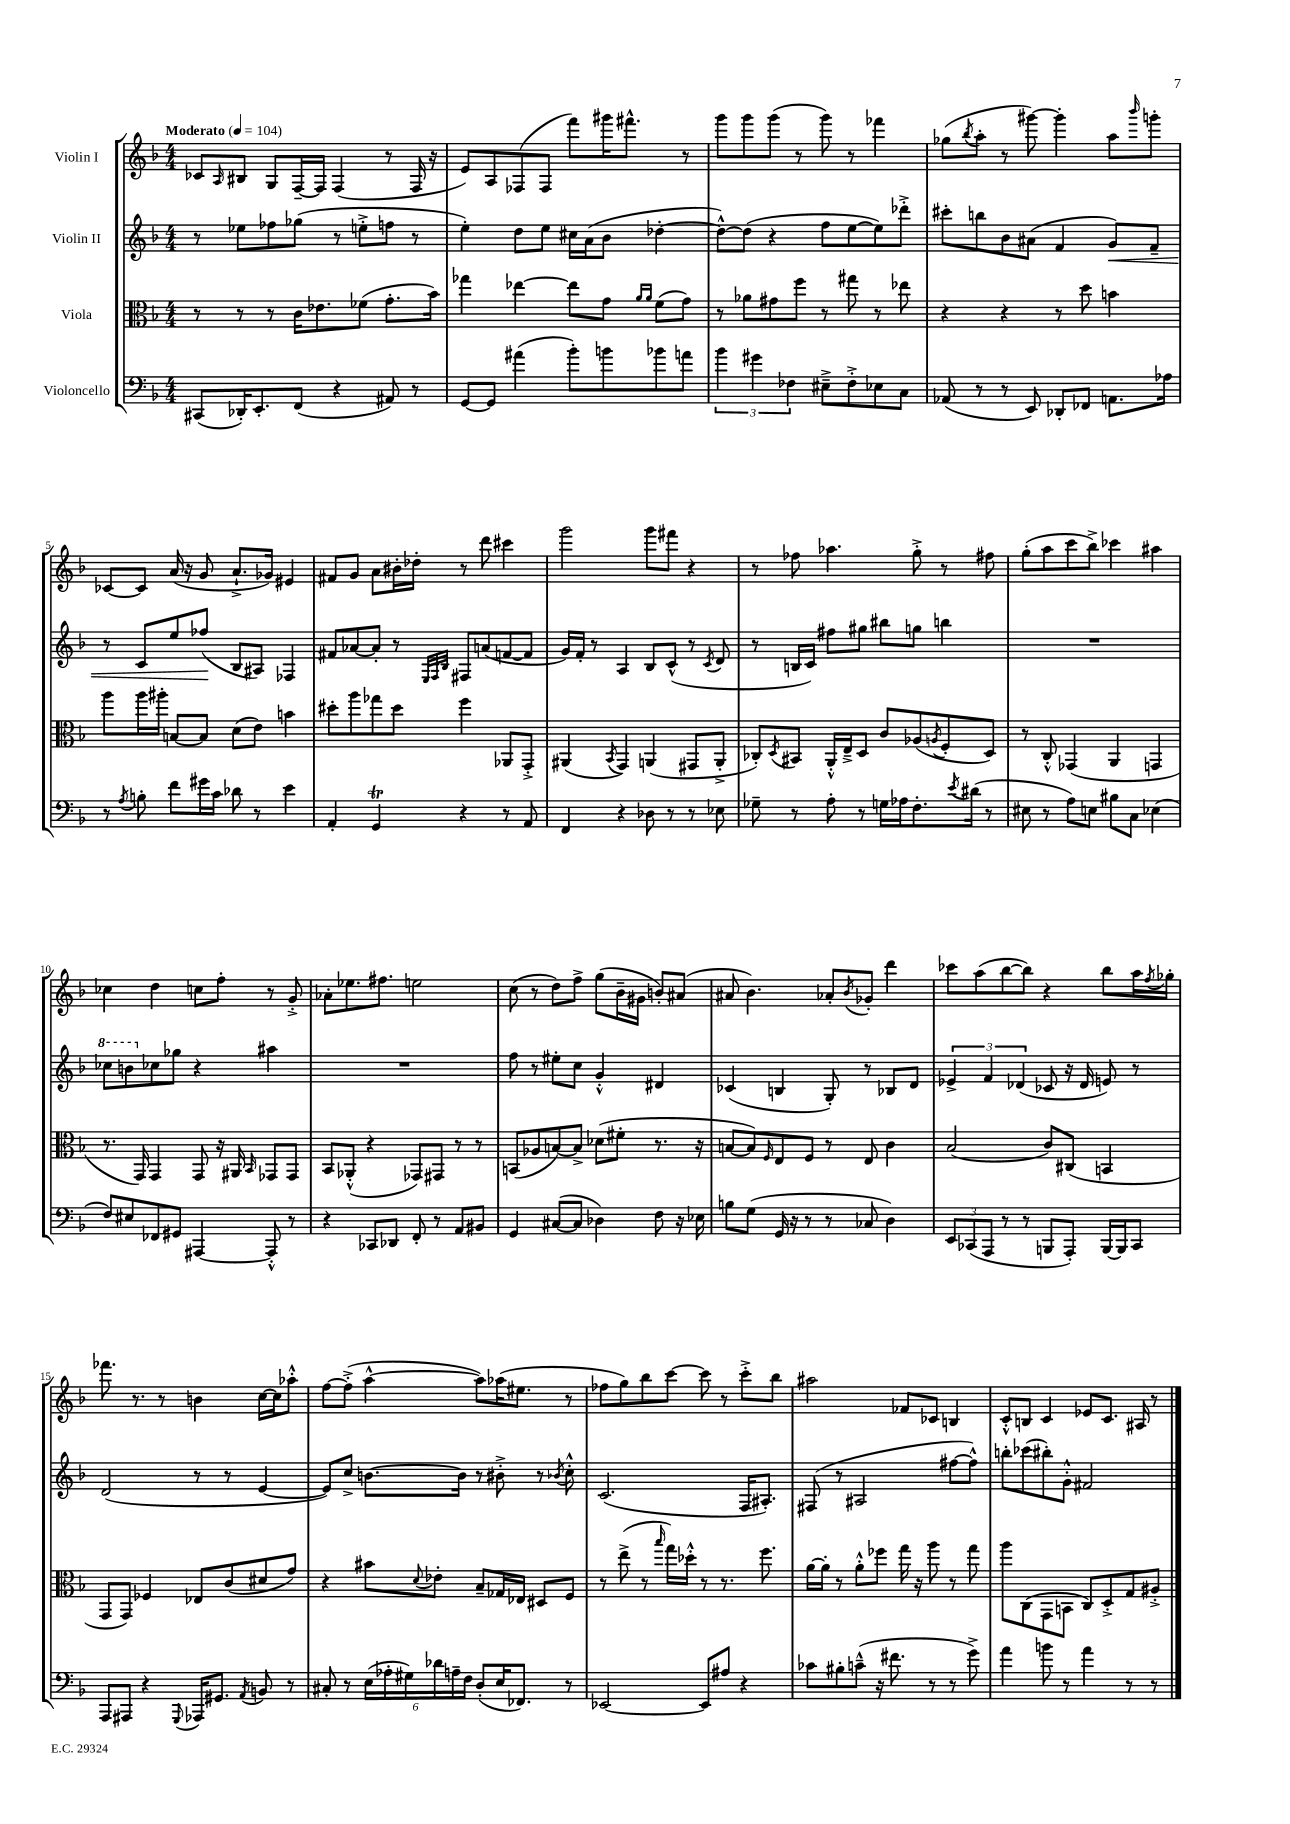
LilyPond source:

<<
\new StaffGroup <<
\new Staff = "s0" \with { instrumentName = "Violin I" } {
    \clef treble \key f \major \numericTimeSignature \time 4/4 \tempo "Moderato" 4 = 104
    ces'8 \grace { a16 } bis8 g8 f16~-- f16 f4( r8 f16 r16 |
    e'8) a8 fes8( fes8 f'''8) gis'''16 fis'''8.-^ r8 |
    g'''8 g'''8 g'''8( r8 g'''8) r8 fes'''4 |
    ges''8( \acciaccatura { bes''8 } a''8-. r8 gis'''8~) gis'''4-. a''8 \grace { bes'''16 } g'''8-. |
    ces'8~ ces'8 a'16( r16 g'8 a'8.-!-> ges'16) eis'4 |
    fis'8 g'8 a'8 bis'16-. des''16-. r8 d'''8 cis'''4 |
    g'''2 g'''8 fis'''8 r4 |
    r8 fes''8 aes''4. g''8-.-> r8 fis''8 |
    g''8-.( a''8 c'''8 bes''8->) ces'''4 ais''4 |
    ces''4 d''4 c''8 f''8-. r8 g'8-.-> |
    aes'8-. ees''8. fis''8. e''2 |
    c''8( r8 d''8) f''8-> g''8( bes'16-- gis'16 b'8-.) ais'8( |
    ais'8 bes'4.) aes'8-. \acciaccatura { bes'8 } ges'8-. d'''4 |
    ces'''8 a''8( bes''8~ bes''8) r4 bes''8 a''16 \acciaccatura { f''8 } ges''16-. |
    fes'''8. r8. r8 b'4 c''16~ c''16 aes''8-.-^ |
    f''8~ f''8-.->( a''4~-^ a''8) aes''16( eis''8. r8 |
    fes''8 g''8) bes''8 c'''8~ c'''8 r8 c'''8-.-> bes''8 |
    ais''2 fes'8 ces'8 b4 |
    c'8-.-^ b8 c'4 ees'8 c'8. ais16 r8 \bar "|." |
}
\new Staff = "s1" \with { instrumentName = "Violin II" } {
    \clef treble \key f \major \numericTimeSignature \time 4/4
    r8 ees''8 fes''8 ges''8( r8 e''8-.-> f''8 r8 |
    e''4-.) d''8 e''8 cis''16 a'16( bes'8 des''4~-. |
    des''8~-^) des''8( r4 f''8 e''8~ e''8) des'''8-.-> |
    cis'''8-. b''8 bes'8 ais'8( f'4 g'8\<) f'8-- |
    r8 c'8 e''8 fes''8\!( bes8 ais8) fes4 |
    fis'8 aes'8~ aes'8-. r8 \grace { e32 f32 bes32 } fis8 a'8( f'8~ f'8 |
    g'16) f'16-. r8 a4 bes8 c'8-^( r8 \acciaccatura { c'8 } d'8 |
    r8 b16 c'16) fis''8 gis''8 bis''8 g''8 b''4 |
    R1 |
    \ottava #1 ces'''8 b''8 \ottava #0 ces''8 ges''8 r4 ais''4 |
    R1 |
    f''8 r8 eis''8-. c''8 g'4-.-^ dis'4 |
    ces'4( b4 g8-.) r8 bes8 d'8 |
    \tuplet 3/2 { ees'4-> f'4 des'4( } ces'8 r16 des'16 e'8) r8 |
    d'2( r8 r8 e'4~ |
    e'8) c''8-> b'8.~ b'16 r8 bis'8-.-> r8 \acciaccatura { bes'8 } c''8-.-^ |
    c'2.( f16 ais8.-.) |
    fis8( r8 ais2 fis''8~ fis''8-^) |
    b''8-. ces'''8( bis''8-.) g'8-.-^ fis'2 \bar "|." |
}
\new Staff = "s2" \with { instrumentName = "Viola" } {
    \clef alto \key f \major \numericTimeSignature \time 4/4
    r8 r8 r8 c'16 ees'8. fes'8( g'8.-. bes'16) |
    ges''4 ees''4~ ees''8 g'8 \grace { a'16 a'16 } f'8( g'8) |
    r8 aes'8 gis'8 f''8 r8 gis''8 r8 ees''8 |
    r4 r4 r8 d''8 b'4 |
    a''8 a''16 ais''16-. b8~ b8 d'8( e'8) b'4 |
    dis''8-. a''8 ges''8 dis''8 f''4 aes,8 g,8-.-> |
    ais,4( \acciaccatura { bes,8 } g,4) a,4( gis,8 a,8-.-> |
    ces8-.) \acciaccatura { d8 } bis,8 a,16-.-^ e16---> d8 c'8 aes8( \acciaccatura { a8 } f8-. d8) |
    r8 c8-.-^ ges,4( a,4 g,4 |
    r8. g,16) g,4 g,8 r16 ais,16 \grace { bes,16 } ges,8 ges,8 |
    bes,8 aes,8-.-^( r4 ges,8) gis,8 r8 r8 |
    b,8( aes8 b8~) b8-> des'8( fis'8-. r8. r16 |
    b8~ b8) \grace { f16 } e8 f8 r8 e8 c'4 |
    bes2( c'8) cis8( b,4 |
    g,8 g,8) fes4 ees8 c'8( dis'8 g'8) |
    r4 bis'8 \appoggiatura { d'8 } ees'8-. bes8-- ges16 ees16 dis8 f8 |
    r8 e''8->( r8 \grace { bes''16 } g''16) des''16-.-^ r8 r8. f''8. |
    a'16~ a'16-. r8 a'8-.-^ fes''8 g''16 r16 a''8 r8 g''8 |
    a''8 c8( g,8 b,8 c8) d8-.-> g8 ais8-.-> \bar "|." |
}
\new Staff = "s3" \with { instrumentName = "Violoncello" } {
    \clef bass \key f \major \numericTimeSignature \time 4/4
    cis,8( des,16-.) e,8.-. f,8( r4 ais,8) r8 |
    g,8~ g,8 ais'4( bes'8-.) b'8 bes'8 a'8 |
    \tuplet 3/2 { bes'4 gis'4 fes4 } eis8---> fes8-.-> ees8 c8 |
    aes,8( r8 r8 e,8) des,8-. fes,8 a,8. aes16 |
    r8 \acciaccatura { a8 } b8-. f'8 gis'16 c'16 des'8 r8 e'4 |
    a,4-. g,4\trill r4 r8 a,8 |
    f,4 r4 des8 r8 r8 ees8 |
    ges8-- r8 a8-. r8 g16 aes16 f8.-. \acciaccatura { e'8 } dis'16( r8 |
    eis8 r8 a8) e8 bis8 c8 ees4( |
    f8) eis8 fes,8 gis,8 ais,,4~ ais,,8-.-^ r8 |
    r4 ces,8 des,8 f,8-. r8 a,8 bis,8 |
    g,4 cis8~( cis8 des4) f8 r16 ees16 |
    b8 g8( g,16 r16 r8 r8 ces8 d4) |
    \tuplet 3/2 { e,8 ces,8( a,,8 } r8 r8 b,,8 a,,8-.) b,,16~ b,,16 ces,8 |
    a,,8 ais,,8 r4 \appoggiatura { g,,8 } aes,,16 gis,8. \acciaccatura { a,8 } b,8 r8 |
    cis8-. r8 \tuplet 6/4 { e16( aes16-. gis16) des'16 a16-- f16 } d8-.( e16 fes,8.) r8 |
    ees,2~ ees,8 ais8 r4 |
    ces'8 bis8-. c'8---^( r16 fis'8. r8 r8 g'8->) |
    a'4 b'8 r8 a'4 r8 r8 \bar "|." |
}
>>
>>
